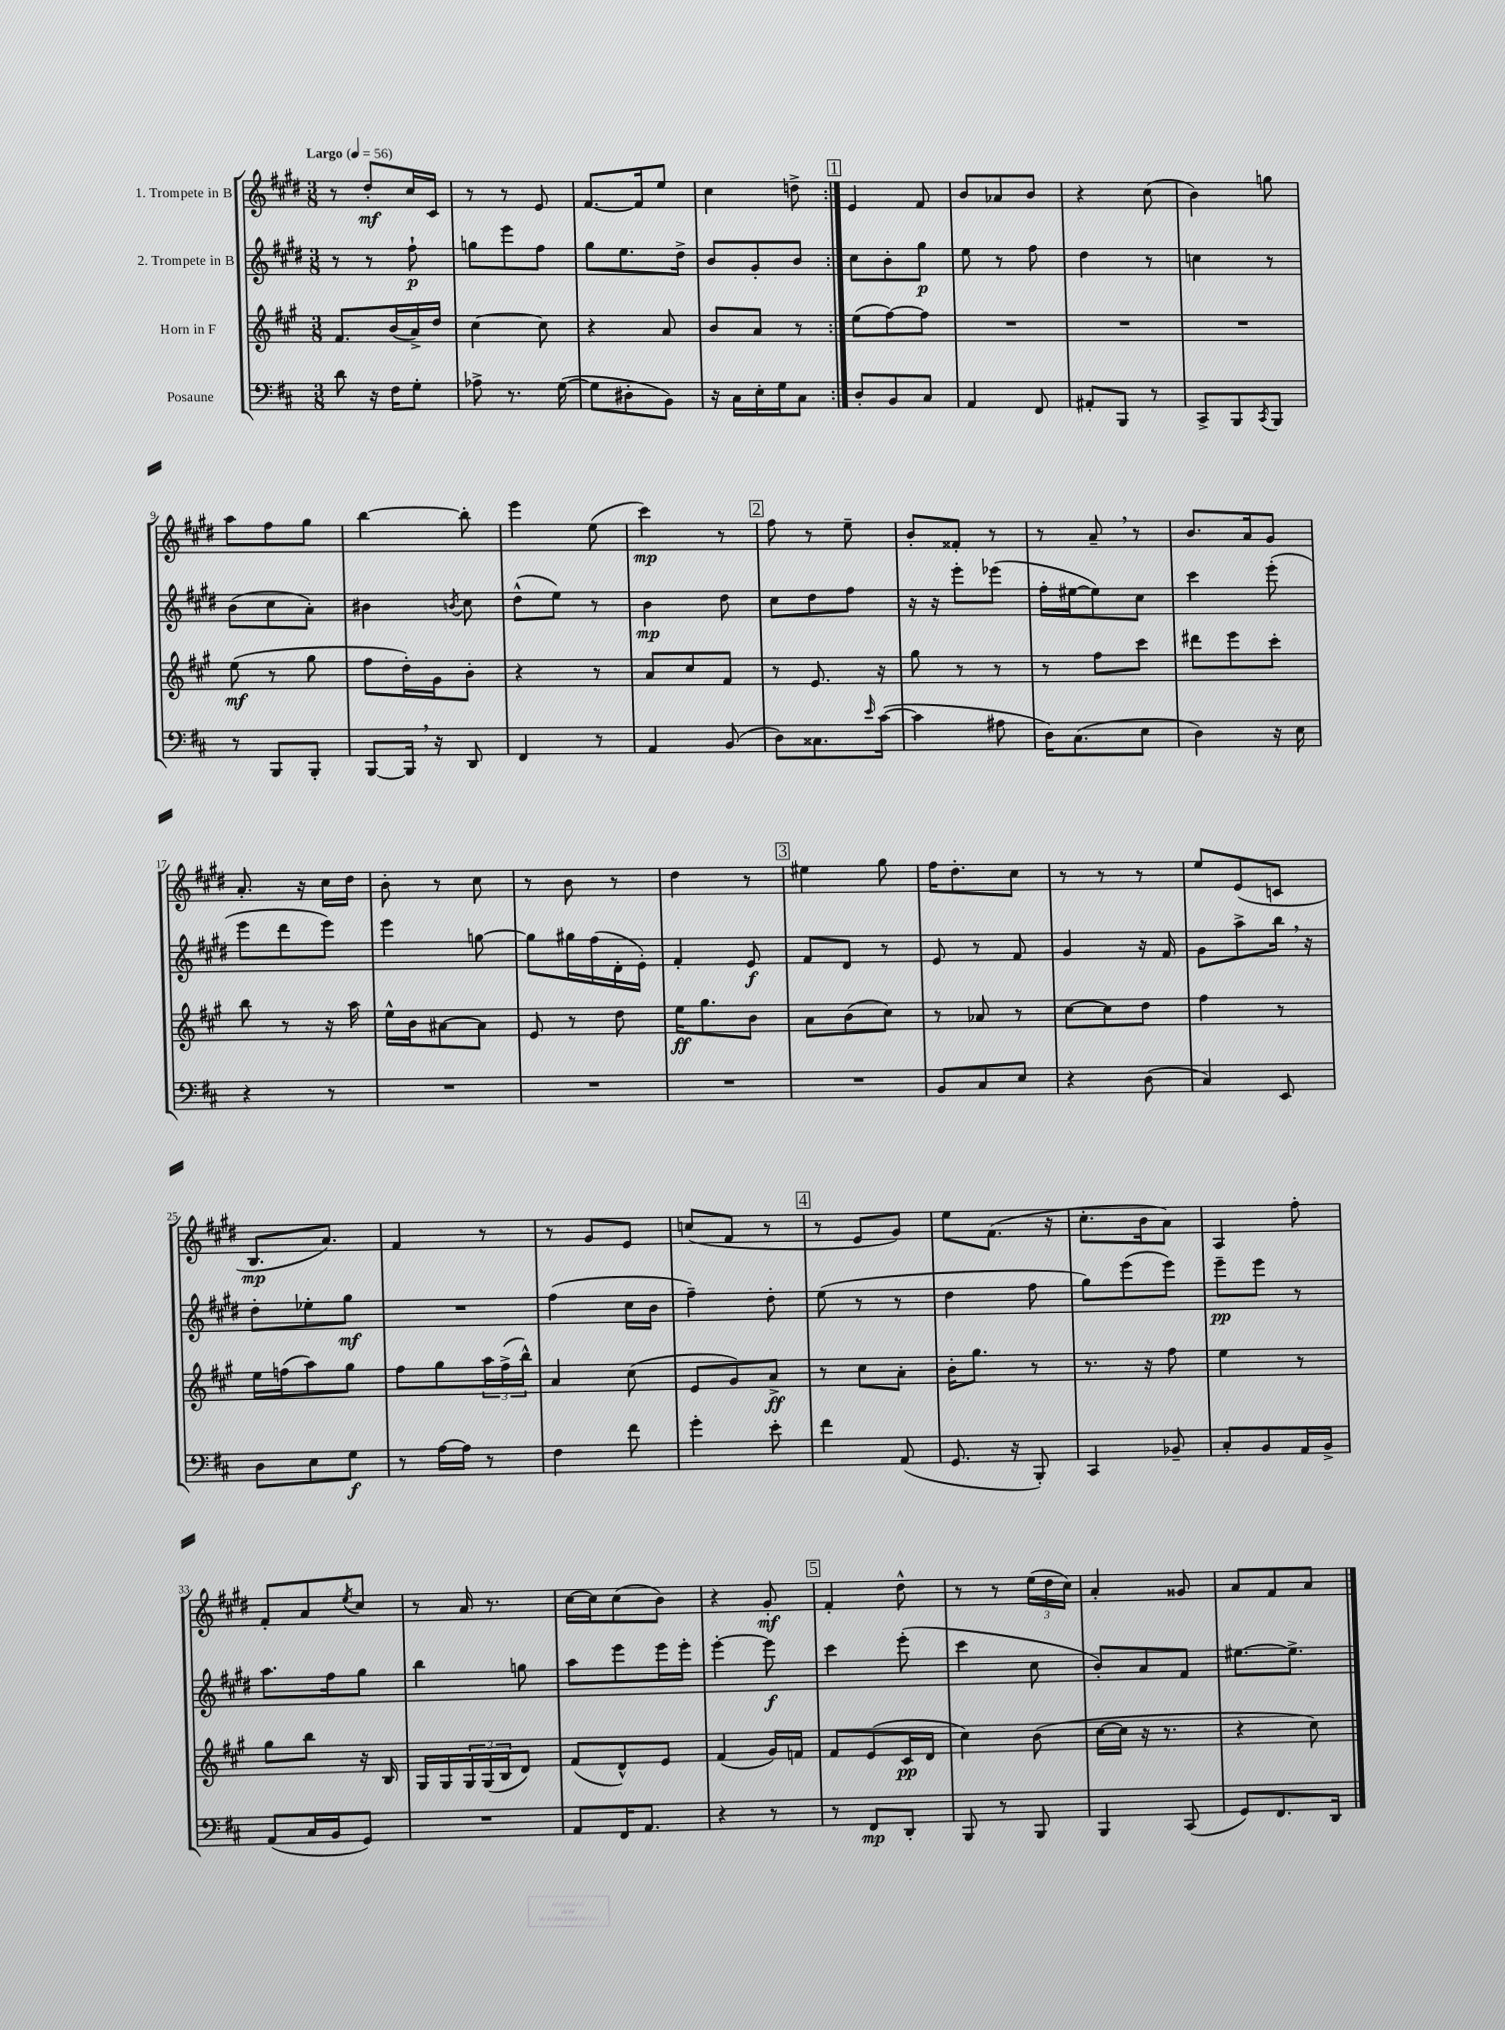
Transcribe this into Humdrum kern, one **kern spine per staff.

**kern	**dynam	**kern	**dynam	**kern	**dynam	**kern	**dynam
*part4	*part4	*part3	*part3	*part2	*part2	*part1	*part1
*staff4	*staff4	*staff3	*staff3	*staff2	*staff2	*staff1	*staff1
*I"Posaune	*	*I"Horn in F	*	*I"2. Trompete in B	*	*I"1. Trompete in B	*
*clefF4	*	*clefG2	*	*clefG2	*	*clefG2	*
*k[f#c#]	*	*k[f#c#g#]	*	*k[f#c#g#d#]	*	*k[f#c#g#d#]	*
*M3/8	*	*M3/8	*	*M3/8	*	*M3/8	*
*MM56	*	*MM56	*	*MM56	*	*MM56	*
=1	=1	=1	=1	=1	=1	=1	=1
!	!	!	!	!	!	!LO:TX:a:B:t=Largo	!
8d\	.	8.f#/L	.	8r	.	8r	.
16r	.	.	.	8r	.	8dd#'/L	mf
16F#\KL	.	(16b/L	.	.	.	.	.
8G'\J	.	16a^/)	.	8ff#`\	p	16cc#/L	.
.	.	16dd/JJ	.	.	.	16c#/JJ	.
=2	=2	=2	=2	=2	=2	=2	=2
8A-X^\	.	[4cc#\	.	8ggn\L	.	8r	.
8.r	.	.	.	8eee\	.	8r	.
.	.	8cc#\]	.	8ff#\J	.	8e/	.
([16G\	.	.	.	.	.	.	.
=3	=3	=3	=3	=3	=3	=3	=3
8G\L]	.	4r	.	8gg#\L	.	[8.f#/L	.
8D#X'\	.	.	.	8.ee\	.	.	.
.	.	.	.	.	.	16f#/k]	.
8BB\J)	.	8a/	.	.	.	8ee/J	.
.	.	.	.	16dd#^\Jk	.	.	.
=4	=4	=4	=4	=4	=4	=4	=4
16r	.	8b/L	.	8b/L	.	4cc#\	.
16C#\LL	.	.	.	.	.	.	.
16E'\	.	8a/J	.	8g#'/	.	.	.
16G\J	.	.	.	.	.	.	.
8C#\J	.	8r	.	8b/J	.	8ddn^\	.
!!LO:REH:place=s1:t=1
=5:|!	=5:|!	=5:|!	=5:|!	=5:|!	=5:|!	=5:|!	=5:|!
8D'/L	.	(8ee\L	.	8cc#\L	.	4e/	.
8BB/	.	[8ff#\)	.	8b'\	.	.	.
8C#/J	.	8ff#\J]	.	8gg#\J	p	8f#/	.
=6	=6	=6	=6	=6	=6	=6	=6
4AA/	.	4.r	.	8ee\	.	8b/L	.
.	.	.	.	8r	.	8a-X/	.
8FF#/	.	.	.	8ff#\	.	8b/J	.
=7	=7	=7	=7	=7	=7	=7	=7
8AA#X'/L	.	4.r	.	4dd#\	.	4r	.
8BBB/J	.	.	.	.	.	.	.
8r	.	.	.	8r	.	(8cc#\	.
=8	=8	=8	=8	=8	=8	=8	=8
8CC#^/L	.	4.r	.	4ccn\	.	4b\)	.
8BBB/	.	.	.	.	.	.	.
8qCC#/	.	.	.	.	.	.	.
8BBB/J	.	.	.	8r	.	8ggn\	.
!!LO:LB:g=z
=9	=9	=9	=9	=9	=9	=9	=9
8r	.	(8ee\	mf	(8b\L	.	8aa\L	.
8BBB/L	.	8r	.	8cc#\	.	8ff#\	.
8BBB'/J	.	8gg#\	.	8a'\J)	.	8gg#\J	.
=10	=10	=10	=10	=10	=10	=10	=10
[8BBB/L	.	8ff#\L	.	4b#X\	.	[4bb\	.
16BBB,/Jk]	.	16dd'\L)	.	.	.	.	.
16r	.	16g#\J	.	.	.	.	.
.	.	.	.	8qbn/	.	.	.
8DD/	.	8b'\J	.	8cc#\	.	8bb'\]	.
=11	=11	=11	=11	=11	=11	=11	=11
4FF#/	.	4r	.	(8dd#^^\L	.	4eee\	.
.	.	.	.	8ee\J)	.	.	.
8r	.	8r	.	8r	.	(8ee\	.
=12	=12	=12	=12	=12	=12	=12	=12
4AA/	.	8a/L	.	4b\	mp	4ccc#\)	mp
.	.	8cc#/	.	.	.	.	.
(8BB/	.	8f#/J	.	8dd#\	.	8r	.
!!LO:REH:place=s1:t=2
=13	=13	=13	=13	=13	=13	=13	=13
8D\L)	.	8r	.	8cc#\L	.	8ff#\	.
8.C##X\	.	8.e/	.	8dd#\	.	8r	.
.	.	.	.	8ff#\J	.	8ee~\	.
16qqe/	.	.	.	.	.	.	.
([16c#\Jk	.	16r	.	.	.	.	.
=14	=14	=14	=14	=14	=14	=14	=14
4c#\]	.	8gg#\	.	16r	.	8b'/L	.
.	.	.	.	16r	.	.	.
.	.	8r	.	8eee'\L	.	8f##X'/J	.
8A#X\	.	8r	.	(8eee-X\J	.	8r	.
=15	=15	=15	=15	=15	=15	=15	=15
16D\KL)	.	8r	.	16ff#'\LL	.	8r	.
(8.C#\	.	.	.	[16ee#X\J	.	.	.
.	.	8ff#\L	.	8ee#\])	.	8a~,/	.
8E\J	.	8ccc#\J	.	8cc#\J	.	8r	.
=16	=16	=16	=16	=16	=16	=16	=16
4D\)	.	8ddd#X\L	.	4ccc#\	.	8.b/L	.
.	.	8eee\	.	.	.	.	.
.	.	.	.	.	.	16a/k	.
16r	.	8ccc#'\J	.	(8eee'\	.	8g#/J	.
16E\	.	.	.	.	.	.	.
!!LO:LB:g=z
=17	=17	=17	=17	=17	=17	=17	=17
4r	.	8bb\	.	8eee\L	.	8.a'/	.
.	.	8r	.	8ddd#\	.	.	.
.	.	.	.	.	.	16r	.
8r	.	16r	.	8eee\J)	.	16cc#\LL	.
.	.	16aa\	.	.	.	16dd#\JJ	.
=18	=18	=18	=18	=18	=18	=18	=18
4.r	.	16ee^^\LL	.	4eee\	.	8b'\	.
.	.	16b\J	.	.	.	.	.
.	.	[8a#X\	.	.	.	8r	.
.	.	8a#\J]	.	[8ggn\	.	8cc#\	.
=19	=19	=19	=19	=19	=19	=19	=19
4.r	.	8e/	.	8gg\L]	.	8r	.
.	.	8r	.	16gg#X\L	.	8b\	.
.	.	.	.	(16ff#\	.	.	.
.	.	8dd\	.	16d#'\	.	8r	.
.	.	.	.	16e'\JJ)	.	.	.
=20	=20	=20	=20	=20	=20	=20	=20
4.r	.	16ee\KL	ff	4f#'/	.	4dd#\	.
.	.	8.gg#\	.	.	.	.	.
.	.	8b\J	.	8e/	f	8r	.
!!LO:REH:place=s1:t=3
=21	=21	=21	=21	=21	=21	=21	=21
4.r	.	8a\L	.	8f#/L	.	4ee#X\	.
.	.	(8b\	.	8d#/J	.	.	.
.	.	8cc#\J)	.	8r	.	8gg#\	.
=22	=22	=22	=22	=22	=22	=22	=22
8BB/L	.	8r	.	8e/	.	16ff#\KL	.
.	.	.	.	.	.	8.dd#'\	.
8C#/	.	8a-X/	.	8r	.	.	.
8E/J	.	8r	.	8f#/	.	8cc#\J	.
=23	=23	=23	=23	=23	=23	=23	=23
4r	.	[8cc#\L	.	4g#/	.	8r	.
.	.	8cc#\]	.	.	.	8r	.
(8D\	.	8dd\J	.	16r	.	8r	.
.	.	.	.	16f#/	.	.	.
=24	=24	=24	=24	=24	=24	=24	=24
4C#/)	.	4ff#\	.	8g#\L	.	8ee/L	.
.	.	.	.	8aa^\	.	(8e/	.
8EE/	.	8r	.	16bb,\Jk	.	8cn/J	.
.	.	.	.	16r	.	.	.
!!LO:LB:g=z
=25	=25	=25	=25	=25	=25	=25	=25
8D\L	.	16ee\LL	.	8dd#'\L	.	8.B/L	mp
.	.	(16ffn\J	.	.	.	.	.
8E\	.	8aa\)	.	8ee-X'\	.	.	.
.	.	.	.	.	.	8.a/J)	.
8G\J	f	8gg#\J	.	8gg#\J	mf	.	.
=26	=26	=26	=26	=26	=26	=26	=26
8r	.	8ff#\L	.	4.r	.	4f#/	.
[16A\LL	.	8gg#\	.	.	.	.	.
16A\JJ]	.	.	.	.	.	.	.
8r	.	24aa\L	.	.	.	8r	.
.	.	(24ff#^\	.	.	.	.	.
.	.	24bb^^\JJ)	.	.	.	.	.
=27	=27	=27	=27	=27	=27	=27	=27
4F#\	.	4a/	.	(4ff#\	.	8r	.
.	.	.	.	.	.	8g#/L	.
8f#\	.	(8cc#\	.	16cc#\LL	.	8e/J	.
.	.	.	.	16b\JJ	.	.	.
=28	=28	=28	=28	=28	=28	=28	=28
4g'\	.	8e/L	.	4ff#~\)	.	(8ccn/L	.
.	.	8g#/)	.	.	.	8f#/J	.
8e'\	.	8a^/J	ff	8dd#'\	.	8r	.
!!LO:REH:place=s1:t=4
=29	=29	=29	=29	=29	=29	=29	=29
4f#\	.	8r	.	(8ee\	.	8r	.
.	.	8cc#\L	.	8r	.	8e/L	.
(8AA/	.	8a'\J	.	8r	.	8g#/J)	.
=30	=30	=30	=30	=30	=30	=30	=30
8.GG/	.	16b'\KL	.	4dd#\	.	8ee\L	.
.	.	8.gg#\J	.	.	.	.	.
.	.	.	.	.	.	(8.f#\J	.
16r	.	.	.	.	.	.	.
8BBB'/)	.	8r	.	8ff#\	.	.	.
.	.	.	.	.	.	16r	.
=31	=31	=31	=31	=31	=31	=31	=31
4CC#/	.	8.r	.	8gg#\L)	.	8.cc#'\L	.
.	.	.	.	(8eee\	.	.	.
.	.	16r	.	.	.	16b\k	.
8BB-X~/	.	8ff#\	.	8eee\J)	.	8a\J)	.
=32	=32	=32	=32	=32	=32	=32	=32
8C#'/L	.	4ee\	.	8eee~\L	pp	4A/	.
8BB/	.	.	.	8eee\J	.	.	.
16AA/L	.	8r	.	8r	.	8ff#'\	.
16BB^/JJ	.	.	.	.	.	.	.
!!LO:LB:g=z
=33	=33	=33	=33	=33	=33	=33	=33
(8AA/L	.	8gg#\L	.	8.aa\L	.	8f#'/L	.
16C#/L	.	8bb\J	.	.	.	8a/	.
16BB/J	.	.	.	16ff#\k	.	.	.
.	.	.	.	.	.	8qee/	.
8GG/J)	.	16r	.	8gg#\J	.	8cc#/J	.
.	.	16B/	.	.	.	.	.
=34	=34	=34	=34	=34	=34	=34	=34
4.r	.	16G#/LL	.	4bb\	.	8r	.
.	.	16G#/	.	.	.	.	.
.	.	24G#/	.	.	.	16a/	.
.	.	(24G#/	.	.	.	.	.
.	.	.	.	.	.	8.r	.
.	.	24B/J	.	.	.	.	.
.	.	8d/J)	.	8ggn\	.	.	.
=35	=35	=35	=35	=35	=35	=35	=35
8AA/L	.	(8f#/L	.	8aa\L	.	[16cc#\LL	.
.	.	.	.	.	.	16cc#\J]	.
16FF#/K	.	8d^^/)	.	8eee\	.	(8cc#\	.
8.AA/J	.	.	.	.	.	.	.
.	.	8e/J	.	16eee\L	.	8b\J)	.
.	.	.	.	16eee'\JJ	.	.	.
=36	=36	=36	=36	=36	=36	=36	=36
4r	.	(4f#/	.	[4eee'\	.	4r	.
8r	.	16g#/LL)	.	8eee\]	f	8g#'/	mf
.	.	16fn/JJ	.	.	.	.	.
!!LO:REH:place=s1:t=5
=37	=37	=37	=37	=37	=37	=37	=37
8r	.	8f#/L	.	4ccc#\	.	4f#'/	.
8FF#/L	mp	(8e/	.	.	.	.	.
8DD'/J	.	16c#/L	pp	(8eee'\	.	8dd#^^\	.
.	.	16d/JJ	.	.	.	.	.
=38	=38	=38	=38	=38	=38	=38	=38
8BBB/	.	4cc#\)	.	4ccc#\	.	8r	.
8r	.	.	.	.	.	8r	.
8BBB/	.	(8b\	.	8cc#\	.	(24ee\LL	.
.	.	.	.	.	.	24dd#\	.
.	.	.	.	.	.	24cc#\JJ)	.
=39	=39	=39	=39	=39	=39	=39	=39
4BBB/	.	[16cc#\LL	.	8b'/L)	.	4a'/	.
.	.	16cc#\JJ]	.	.	.	.	.
.	.	16r	.	8a/	.	.	.
.	.	8.r	.	.	.	.	.
(8CC#/	.	.	.	8f#/J	.	8g##X/	.
=40	=40	=40	=40	=40	=40	=40	=40
8GG/L)	.	4r	.	[8.ee#X\L	.	8a/L	.
8.FF#/	.	.	.	.	.	8f#/	.
.	.	.	.	8.ee#^\J]	.	.	.
.	.	8cc#\)	.	.	.	8a/J	.
16DD/Jk	.	.	.	.	.	.	.
==	==	==	==	==	==	==	==
*-	*-	*-	*-	*-	*-	*-	*-
